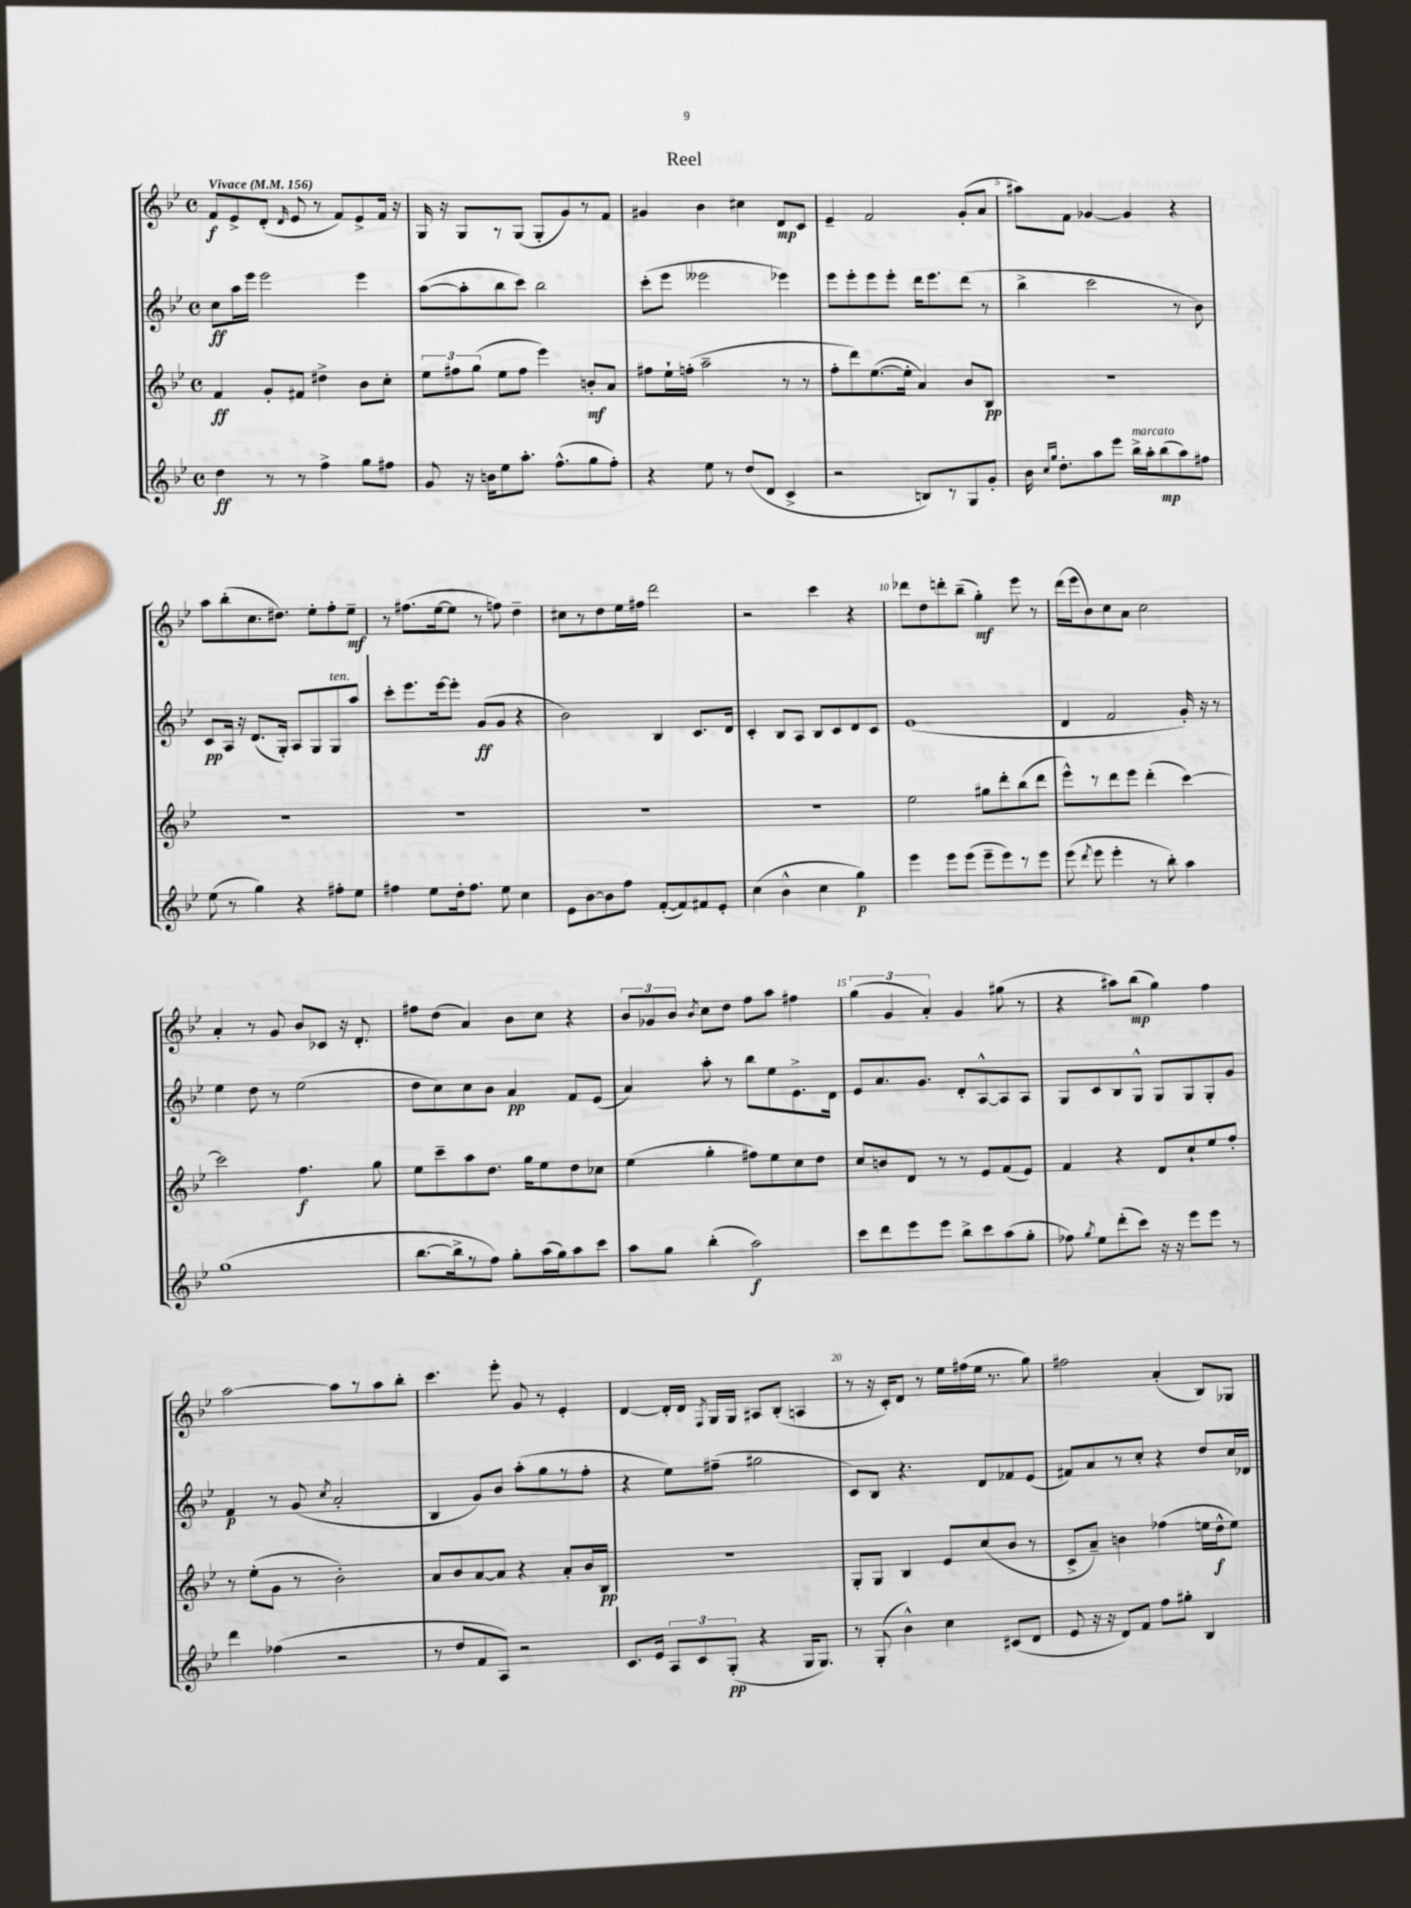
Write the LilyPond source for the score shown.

\header { title = "Reel" }
<<
\new StaffGroup <<
\new Staff = "s0" {
    \clef treble \key bes \major \defaultTimeSignature \time 4/4 \tempo "Vivace" 4 = 156
    \autoBeamOff f'8[\f ees'8-> d'8]-.( \grace { d'16 } ees'8 r8 f'8[) ees'8-> f'16] r16 |
    g16 r16 g8[ r8 g8]( g8[-. g'8) r8 f'8] |
    gis'4 bes'4 cis''4 d'8[\mp c'8] |
    ees'4-- f'2 g'8[-.( a'8] |
    ais''8[) f'8] ges'4~ ges'4 r4 |
    a''8[ bes''8-.( c''8. dis''8.]) ees''8[-. f''8-. ees''8]--\mf |
    r8 fis''8.[( ees''16~ ees''8] r8 f''8) d''4-- |
    cis''8[ r8 d''8 ees''16 fis''16] d'''2 |
    r2 c'''4 r4 |
    des'''8[ d''8 d'''8-. bes''8]--( g''4-.\mf) ees'''8 r8 |
    d'''16[( ees'''16 bes'8) c''8 a'8] c''2 |
    a'4-. r8 g'8 bes'8[ ces'8] r16 d'8.-. |
    fis''8[ d''8]( a'4) bes'8[ c''8] r4 |
    \tuplet 3/2 { bes'8[ ges'8 bes'8] } \acciaccatura { bes'8 } c''8[ d''8] f''8[ a''8] fis''4 |
    \tuplet 3/2 { g''4( g'4 a'4-.) } g'4 gis''8( r8 |
    r4 ais''8[) bes''8]\mp( g''4) f''4 |
    a''2~ a''8[ r8 a''8 bes''8]-. |
    c'''4. ees'''8-. g'8 r8 ees'4-. |
    d'4~ d'16[-. d'16] \acciaccatura { f8 } g16[ g16] ais8[ bes8]-.( a4 |
    r8 r16 c'16[-.) d'8] r8 ees''16[ fis''16( ees''16] r8. g''8) |
    fis''2 a'4-.( bes8[) ges8] \bar "|." |
}
\new Staff = "s1" {
    \clef treble \key bes \major \defaultTimeSignature \time 4/4
    \autoBeamOff c''8[\ff a''16 ees'''16] ees'''2 ees'''4 |
    a''8[~( a''8-. bes''8 c'''8]) bes''2 |
    c'''8[-.( ees'''8] eeses'''2 ees'''4) |
    ees'''8[ ees'''8-. ees'''8 ees'''8]-. d'''16[ ees'''8. d'''8]( r8 |
    bes''4-> c'''2 r8 bes'8) |
    c'8[\pp a16] r16 d'8.[( g16]-.) a8[ g8 g8^\markup { \italic "ten." } a''8] |
    c'''8[-. ees'''8. ees'''16~ ees'''8]-. g'8[\ff( g'8] r4 |
    bes'2) bes4 c'8.[ d'16] |
    c'4-. bes8[ a8] bes8[ c'8 d'8 c'8] |
    ees'1( |
    d'4 f'2 g'16-.) r16 r8 |
    ees''4 d''8 r8 ees''2( |
    d''8[ c''8) c''8 bes'8] a'4\pp f'8[ ees'8]( |
    a'4) a''8-. r8 bes''8[ ees''8 ees'8.-> d'16] |
    ees'8[ a'8. g'8.] d'8[-. a8~-^ a8 a8] |
    g8[ c'8 bes8 g8]-^ g8[ g8 g8-. g'8] |
    f'4\p r8 g'8( \acciaccatura { c''8 } a'2-. |
    bes4 g'8[) bes'8] a''8[-.( g''8 r8 f''8]-. |
    r4 ees''8[) fis''8]--( gis''2 |
    c'8[) bes8] r4. d'8[ fes'8 ees'8]( |
    fis'8[) a'8 r8 c''8]-. r4 d''8[ c''16 des'16] \bar "|." |
}
\new Staff = "s2" {
    \clef treble \key bes \major \defaultTimeSignature \time 4/4
    \autoBeamOff f'4\ff g'8[-. fis'8] dis''4-> bes'8[ c''8]-. |
    \tuplet 3/2 { ees''8[ fis''8 g''8]( } ees''8[ fis''8] ees'''4) b'8[-.\mf a'8] |
    fis''8[ ees''16-! f''16]-.( a''2-- r8 r8 |
    f''8[-. d'''8) ees''8.~( ees''16]-. a'4) bes'8[ bes8]\pp |
    R1 |
    R1 |
    R1 |
    R1 |
    R1 |
    ees''2 gis''8[ d'''8-. bes''8( d'''8] |
    ees'''8[-^) r8 d'''8 ees'''8] d'''4-.( c'''4~) |
    c'''2 f''4.\f g''8 |
    ees''8[ c'''8-- a''8 d''8.] g''16[ ees''8 d''8 ces''8] |
    ees''4( g''4-. fis''8[) ees''8 c''8 d''8] |
    c''8[ b'8 d'8] r8 r8 ees'8[ f'8( ees'8]) |
    f'4 r4 d'8[ c''8-! ees''8 f''8]-. |
    r8 ees''8[-.( g'8] r8 bes'2-.) |
    a'8[ bes'8 a'8~ a'8] r4 a'8[-. bes'16 bes16]\pp |
    r1 |
    g8[-. g8] bes4 ees'8[ c''8( bes'8] r8 |
    c'8[-> a'8]--) b'4 fes''4( e''16[ d''16-^\f e''8]) \bar "|." |
}
\new Staff = "s3" {
    \clef treble \key bes \major \defaultTimeSignature \time 4/4
    \autoBeamOff d''4\ff r8 r8 f''4-> g''8[ fis''8] |
    g'8 r16 b'16[ ees''8 a''8.]-. f''8.[-^( g''8 f''8]-.) |
    r4 ees''8 r8 d''8[( d'8] c'4-> |
    r2 b8[) r8 g8 g'8]-. |
    bes'16 \grace { c''16[ g''16] } d''8.[-. a''8 ees'''8] bes''16[->^\markup { \italic "marcato" } a''16-. bes''8\mp( a''8) fis''8] |
    ees''8( r8 g''4) r4 fis''8[-. ees''8] |
    fis''4 ees''8[ d''16-. fis''8.] ees''8 c''4 |
    ees'8[ bes'8~ bes'8 f''8] f'8[~-.( f'8) fis'8 ees'8]-. |
    c''4( bes'4-^ c''4 g''4\p) |
    ees'''4 ees'''8[ ees'''8]( ees'''8[-- ees'''8) r8 ees'''8] |
    ees'''8( \acciaccatura { d'''8 } ees'''8 ees'''4-. r8 bes''8-.) a''4 |
    g''1( |
    bes''8.[~ bes''16-> r8 f''8]) g''8[-. a''16( g''16) a''8 c'''8] |
    a''8[ g''8] bes''4-.( a''2\f) |
    c'''8[ d'''8 ees'''8 ees'''8] bes''8[-> c'''8 a''8( g''8]-. |
    fes''8) \acciaccatura { g''8 } ees''8[ d'''8-.( c'''8]) r16 r16 ees'''8[ ees'''8] r8 |
    d'''4 fes''4( r2 |
    r8 d''8[ f'8 a8]) r2 |
    c'8.[ ees'16] \tuplet 3/2 { a8[ c'8 g8]-.\pp( } r4 g16[ g8.]) |
    r8 g8-.( bes'4-^) c''4 cis'8[( d'8] |
    ees'8 r16 r16 d'8[) f'8] f''8[ gis''8]-. bes4 \bar "|." |
}
>>
>>
\layout { \context { \Score \override BarNumber.break-visibility = ##(#f #t #t) barNumberVisibility = #(every-nth-bar-number-visible 5) } }
